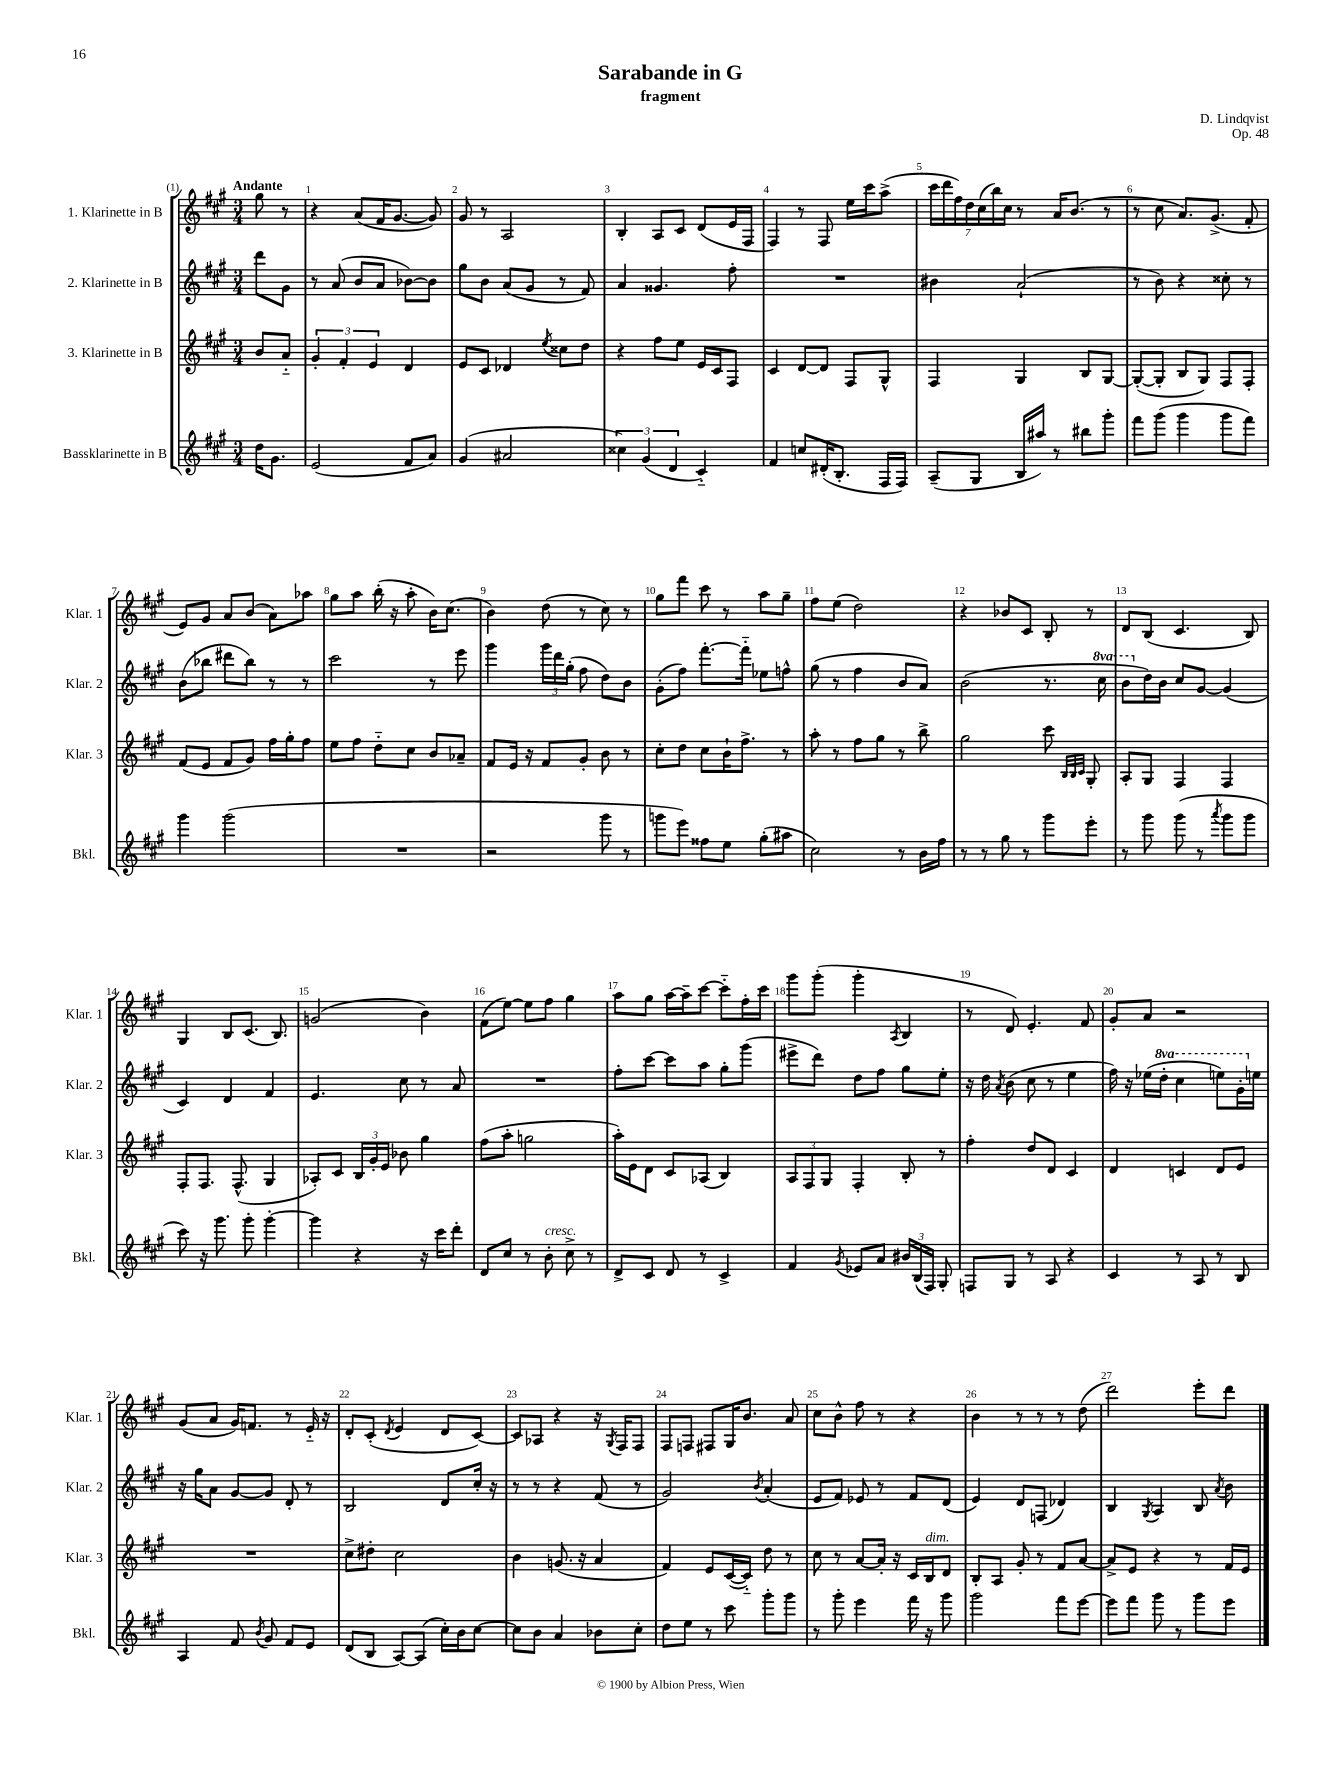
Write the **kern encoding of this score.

**kern	**kern	**kern	**kern
*staff4	*staff3	*staff2	*staff1
*clefG2	*clefG2	*clefG2	*clefG2
*k[f#c#g#]	*k[f#c#g#]	*k[f#c#g#]	*k[f#c#g#]
*M3/4	*M3/4	*M3/4	*M3/4
16dd	8b	8ddd	8gg#
8.g#	.	.	.
.	8a'~	8g#	8r
=	=	=	=
(2e	6g#'	8r	4r
.	.	(8a	.
.	6f#'	.	.
.	.	8b	(8a
.	6e	.	.
.	.	8a	16f#
.	.	.	[8.g#
8f#	4d	[8b-)	.
8a)	.	8b-]	8g#])
=	=	=	=
(4g#	8e	8gg#	8g#
.	8c#	8b	8r
2a#	4d-	(8a	2A
.	.	8g#	.
.	8qee	.	.
.	8cc##	8r	.
.	8dd	8f#)	.
=	=	=	=
6cc##)	4r	4a	4B'
(6g#	.	.	.
.	8ff#	4.g##	8A
6d	.	.	.
.	8ee	.	8c#
4c#'~)	16e	.	(8d
.	16c#	.	.
.	8F#	8ff#'	16e
.	.	.	16F#
=	=	=	=
4f#	4c#	2.r	4F#)
8cc	[8d	.	8r
(16d#'	8d]	.	8F#
8.B'	.	.	.
.	8F#	.	16ee
.	.	.	16ccc#
16F#	8G#^^	.	(8aa^
16F#)	.	.	.
=	=	=	=
(8A~	4F#	4b#	28ccc#
.	.	.	28ddd
.	.	.	28ff#)
.	.	.	28dd
8G#	.	.	.
.	.	.	(28cc#
.	.	.	28bb)
.	.	.	28cc#
16B	4G#	(2a`	8r
16aa#)	.	.	.
8r	.	.	16a
.	.	.	(8.b
8bb#	8B	.	.
8ggg#'	[8G#	.	8r
=	=	=	=
8fff#	(8G#'_	8r	8r
(8ggg#	8G#']	8b)	8cc#
4ggg#	8B	4r	8.a)
.	8G#)	.	.
.	.	.	(8.g#^
8ggg#	8F#	8cc##'	.
8fff#)	8F#'	8r	8f#'
=	=	=	=
4ggg#	(8f#	(8b	8e)
.	8e	8bb-	8g#
(2ggg#	8f#	8ddd#	8a
.	8g#)	8bb-)	(8b
.	16ff#	8r	8a)
.	16gg#'	.	.
.	8ff#	8r	8aa-
=	=	=	=
2.r	8ee	2ccc#	8gg#
.	8ff#	.	8aa
.	8dd'~	.	(16bb'
.	.	.	16r
.	8cc#	.	8aa'
.	8b	8r	16b)
.	.	.	(8.cc#
.	8a-~	8eee	.
=	=	=	=
2r	8f#	4ggg#	4b)
.	16e	.	.
.	16r	.	.
.	8f#	24ggg#	(8dd
.	.	24ddd	.
.	.	(24gg#'	.
.	8g#'	8ff#	8r
8ggg#	8b	8dd)	8cc#)
8r	8r	8b	8r
=	=	=	=
8ggg	8cc#'	(8g#'	8gg#
8eee)	8dd	8ff#)	8fff#
8ff##	8cc#	[8.fff#'	8ccc#
8ee	16b`	.	8r
.	8.ff#^	16fff#'~]	.
(8gg#'	.	8ee-	8aa
8aa#	8r	8ff^^	8gg#~
=	=	=	=
2cc#)	8aa'	(8gg#	8ff#
.	8r	8r	(8ee
.	8ff#	4ff#	2dd)
.	8gg#	.	.
8r	8r	8b	.
16b	8bb^	8a)	.
16ff#	.	.	.
=	=	=	=
8r	2gg#	(2b	4r
8r	.	.	.
8gg#	.	.	8b-
8r	.	.	8c#
8ggg#	8ccc#	8.r	8B'
.	32qqB	.	.
.	32qqB	.	.
.	32qqc#	.	.
8eee'	8G#'	.	8r
.	.	16ccc#	.
=	=	=	=
8r	8A'	8bb	8d
8ggg#	8G#	16dd)	(8B
.	.	16b	.
(8ggg#	4F#	8cc#	4.c#
8r	.	[8g#	.
8qaaa	.	.	.
8ggg#	4F#	(4g#]	.
8ggg#	.	.	8B)
=	=	=	=
8ccc#)	8F#'	4c#)	4G#
16r	8.F#	.	.
8.ggg#	.	.	.
.	.	4d	8B
.	(8.F#^^	.	.
8ggg#'	.	.	(8.c#
[4ggg#'	4G#	4f#	.
.	.	.	8.B)
=	=	=	=
4ggg#]	8A-')	4.e	(2g
.	8c#	.	.
4r	24B	.	.
.	24g#'	.	.
.	24e	.	.
.	8b-	8cc#	.
16r	4gg#	8r	4b)
16ccc#	.	.	.
8ddd'	.	8a	.
=	=	=	=
8d	(8ff#	2.r	(8f#
8cc#	8aa'	.	[8ee)
8r	2gg	.	8ee]
8b'	.	.	8ff#
8cc#^	.	.	4gg#
8r	.	.	.
=	=	=	=
8d^	16aa')	8ff#'	8aa
.	16e	.	.
8c#	8d	[8ccc#	8gg#
8d	8c#	8ccc#]	[16aa
.	.	.	16aa~]
8r	(8A-	8aa	[8ccc#
4c#^	4B)	8gg#'	8ccc#'~]
.	.	(8ggg#	16ff#'
.	.	.	16ccc#
=	=	=	=
4f#	12A	8eee#^	8ggg#
.	12F#	.	.
.	.	8ddd)	(8ggg#'
.	12G#	.	.
8qg#	.	.	.
8e-	4F#'	8dd	4ggg#'
8a	.	8ff#	.
.	.	.	8qA
24b#	8B'	8gg#	4B
(24B	.	.	.
24F#)	.	.	.
8G#'	8r	8ee'	.
=	=	=	=
8F	4ff#'	16r	8r
.	.	16dd	.
.	.	8qa	.
8G#	.	(8b	8d)
8r	8dd	8cc#	4.e'
8A	8d	8r	.
4r	4c#	4ee	.
.	.	.	8f#
=	=	=	=
4c#	4d	16ff#)	8g#'
.	.	16r	.
.	.	(16ee-	8a
.	.	16ddd'	.
8r	4c	4ccc#	2r
8A	.	.	.
8r	8d	8eee)	.
8B	8e	16gg#'	.
.	.	16ee	.
=	=	=	=
4A	2.r	16r	(8g#
.	.	16gg#	.
.	.	8a	8a
8f#	.	[8g#	16g#)
.	.	.	8.f
8qb	.	.	.
8g#	.	8g#]	.
8f#	.	8d'	8r
8e	.	8r	16e'~
.	.	.	16r
=	=	=	=
(8d	8cc#^	2B	8d'
8B	8dd#'	.	(8c#'
.	.	.	8qd
[8A)	2cc#	.	4e
(8A]	.	.	.
16cc#')	.	8d	8d
16b	.	.	.
[8cc#	.	16cc#'	[8c#)
.	.	16r	.
=	=	=	=
8cc#]	4b	8r	8c#]
8b	.	8r	8A-
4a	(8.g	4r	4r
.	16r	.	.
8b-	4a	(8f#	16r
.	.	.	8qG#
.	.	.	16F#
8cc#'	.	8r	8F#
=	=	=	=
8dd	4f#)	2g#)	8F#
8ee	.	.	8F
8r	8e	.	8F#
8ccc#	([16c#	.	16G#
.	16c#'~])	.	8.b
.	.	8qb	.
8ggg#'	8dd	(4a'	.
8ggg#	8r	.	8a
=	=	=	=
8r	8cc#	8e	8cc#
8ggg#'	8r	8f#)	8b^^
4eee	[8a	8e-	8ff#
.	16a']	8r	8r
.	16r	.	.
16fff#	16c#	8f#	4r
16r	16B	.	.
8ggg#	8d	(8d	.
=	=	=	=
2ggg#	8B'	4e)	4b
.	8A	.	.
.	8g#'	8d	8r
.	8r	(8F	8r
8fff#	8f#	4d-)	8r
[8eee	[8a	.	(8dd
=	=	=	=
8eee]	8a^]	4B	2ddd)
8fff#	8e	.	.
.	.	8qG#	.
8ggg#	4r	4A	.
8r	.	.	.
8ggg#	8r	8B	8eee'
.	.	8qa	.
8eee	16f#	8b	8ddd
.	16e	.	.
==	==	==	==
*-	*-	*-	*-
